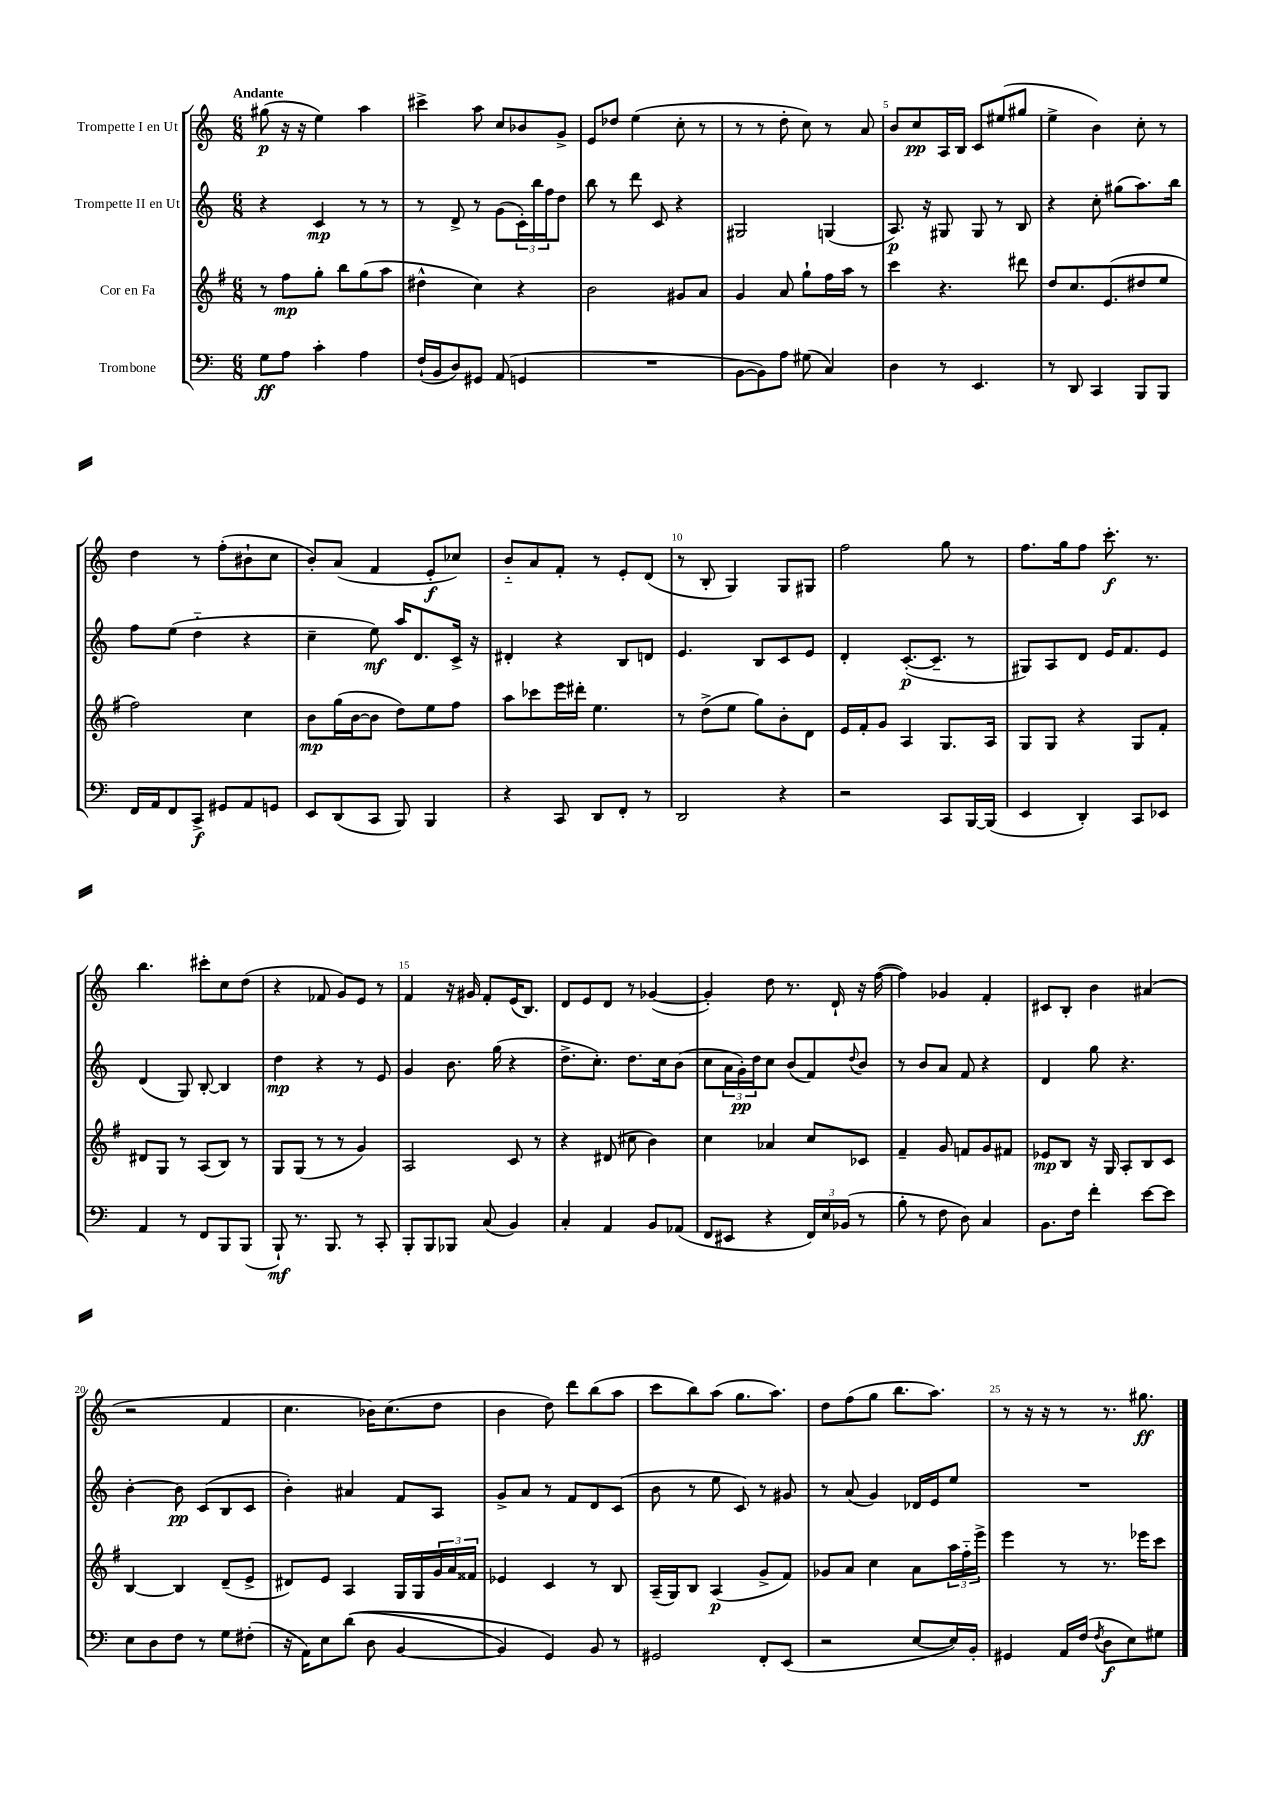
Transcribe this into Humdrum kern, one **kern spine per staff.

**kern	**kern	**kern	**kern
*staff4	*staff3	*staff2	*staff1
*clefF4	*clefG2	*clefG2	*clefG2
*k[]	*k[f#]	*k[]	*k[]
*M6/8	*M6/8	*M6/8	*M6/8
8G\L	8r	4r	(8gg#\
8A\J	8ff#\L	.	16r
.	.	.	16r
4c'\	8gg'\J	4c/	4ee\)
.	8bb\L	.	.
4A\	(8gg\	8r	4aa\
.	8aa\J	8r	.
=	=	=	=
(16F`/LL	4dd#^^\	8r	4ccc#^\
16BB/J	.	.	.
8D/)	.	8d^/	.
8GG#/J	4cc\)	8r	8aa\
(8AA/	.	(8g\L	8cc/L
4GG/	4r	24c'\L)	8b-/
.	.	24bb\	.
.	.	24ff\J	.
.	.	8dd\J	8g^/J
=	=	=	=
2.r	2b\	8bb\	8e/L
.	.	8r	8dd-/J
.	.	8ddd\	(4ee\
.	.	8c/	.
.	8g#/L	4r	8cc'\
.	8a/J	.	8r
=	=	=	=
[8BB\L	4g/	2G#/	8r
8BB\])	.	.	8r
8A\J	8a/	.	8dd'\
(8G#\	8gg`\L	.	8cc\)
4C/)	16ff#\L	(4G/	8r
.	16aa\JJ	.	.
.	8r	.	8a/
=	=	=	=
4D\	4ccc\	8.A/)	8b/L
.	.	.	8cc/
.	.	16r	.
8r	4.r	8G#/	16A/L
.	.	.	16B/JJ
4.EE/	.	8G#/	8c/L
.	.	8r	(8ee#/
.	8ddd#\	8B/	8gg#/J
=	=	=	=
8r	8dd/L	4r	4ee^\
8DD/	8.cc/	.	.
4CC/	.	8cc'\	4b\)
.	(8.e/	.	.
.	.	(8gg#\L	.
8BBB/L	8dd#/	8.aa\)	8cc'\
8BBB/J	8ee/J	.	8r
.	.	16bb\Jk	.
=	=	=	=
16FF/LL	2ff#\)	8ff\L	4dd\
16AA/J	.	.	.
8FF/	.	(8ee\J	.
8CC^/J	.	4dd'~\	8r
8GG#/L	.	.	(8ff'\L
8AA/	4cc\	4r	8b#`\
8GG/J	.	.	8cc\J
=	=	=	=
8EE/L	8b\L	4cc~\	8b'/L)
(8DD/	(16gg\L	.	(8a/J
.	[16b\J	.	.
8CC/J	8b\]J	8ee\)	4f/
8BBB/)	8dd\L)	16aa/LK	.
.	.	8.d/	.
4BBB/	8ee\	.	8e'/L
.	8ff#\J	16c^/Jk	8cc-/J)
.	.	16r	.
=	=	=	=
4r	8aa\L	4d#'/	8b'~/L
.	8ccc-\	.	8a/
8CC/	16eee\L	4r	8f'/J
.	16ddd#'\JJ	.	.
8DD/L	4.ee\	.	8r
8FF'/J	.	8B/L	8e'/L
8r	.	8d/J	(8d/J
=	=	=	=
2DD/	8r	4.e/	8r
.	(8dd^\L	.	8B'/
.	8ee\J	.	4G/)
.	8gg\L)	8B/L	.
4r	8b'\	8c/	8G/L
.	8d\J	8e/J	8G#/J
=	=	=	=
2r	16e/LL	4d'/	2ff\
.	16f#'/J	.	.
.	8g/J	.	.
.	4A/	([8.c'/L	.
.	.	8.c~/]J	.
8CC/L	8.G/L	.	8gg\
[16BBB/L	.	8r	8r
(16BBB/]JJ	16A/Jk	.	.
=	=	=	=
4EE/	8G/L	8G#/L)	8.ff\L
.	8G/J	8A/	.
.	.	.	16gg\k
4DD'/)	4r	8d/J	8ff\J
.	.	16e/LK	8.ccc'\
.	.	8.f/	.
8CC/L	8G/L	.	.
.	.	.	8.r
8EE-/J	8f#'/J	8e/J	.
=	=	=	=
4AA/	8d#/L	(4d/	4.bb\
.	8G/J	.	.
8r	8r	8G/)	.
8FF/L	(8A/L	[8B'/	8ccc#'\L
8BBB/	8B/J)	4B/]	8cc\
(8BBB/J	8r	.	(8dd\J
=	=	=	=
8BBB`/)	8G/L	4dd\	4r
8.r	(8G/J	.	.
.	8r	4r	8f-/
8.BBB/	.	.	.
.	8r	.	8g/L)
8r	4g/)	8r	8e/J
8CC'/	.	8e/	8r
=	=	=	=
8BBB'/L	2A/	4g/	4f/
8BBB/	.	.	.
8BBB-/J	.	8.b\	16r
.	.	.	16g#/
(8C/	.	.	8f'/L
.	.	(16gg\	.
4BB/)	8c/	4r	(16e/K
.	.	.	8.B/J)
.	8r	.	.
=	=	=	=
4C'/	4r	8.dd^\L	8d/L
.	.	.	8e/
.	.	8.cc'\J)	.
4AA/	(8d#/	.	8d/J
.	8cc#\	8.dd\L	8r
8BB/L	4b\)	.	([4g-/
.	.	16cc\k	.
(8AA-/J	.	(8b\J	.
=	=	=	=
8FF/L	4cc\	8cc\L	4g-'/])
8EE#/J	.	24a\L	.
.	.	24g'\)	.
.	.	24dd\J	.
4r	4a-/	8cc\J	8dd\
.	.	(8b/L	8.r
24FF/LL)	8cc/L	8f/)	.
24E/	.	.	.
.	.	.	16d`/
(24BB-/JJ	.	.	.
.	.	8qqdd/	.
8r	8c-/J	8b/J	16r
.	.	.	([16ff\
=	=	=	=
8B'\	4f#~/	8r	4ff\])
8r	.	8b/L	.
8F\	8g/	8a/J	4g-/
8D\)	8f/L	8f/	.
4C/	8g/	4r	4f'/
.	8f#/J	.	.
=	=	=	=
8.BB\L	8e-/L	4d/	8c#/L
.	8B/J	.	8B'/J
16F\Jk	.	.	.
4f'\	16r	8gg\	4b\
.	16G/	.	.
.	8A'/L	4.r	.
[8e\L	8B/	.	(4a#/
8e\]J	8c/J	.	.
=	=	=	=
8E\L	[4B/	[4b'\	2r
8D\	.	.	.
8F\J	4B/]	8b\]	.
8r	.	(8c/L	.
8G\L	(8d~/L	8B/	4f/
(8F#'\J	8e^/J	8c/J	.
=	=	=	=
16r	8d#/L)	4b'\)	4.cc\
16AA\LK)	.	.	.
8E\	8e/J	.	.
&((8d\J	4A/	4a#/	.
8D\	.	.	16b-\LK)
.	.	.	(8.cc\
[4BB/	16G/LL	8f/L	.
.	16G/	.	.
.	24g/	8A/J	8dd\J
.	24a/	.	.
.	24f##/JJ	.	.
=	=	=	=
4BB/])	4e-/	8g^/L	4b\
.	.	8a/J	.
4GG/&)	4c/	8r	8dd\)
.	.	8f/L	8ddd\L
8BB/	8r	8d/	(8bb\
8r	8B/	(8c/J	8aa\J
=	=	=	=
2GG#/	(16A~/LL	8b\	8ccc\L
.	16G/J)	.	.
.	8B/J	8r	8bb\)
.	(4A/	8ee\	(8aa\J
.	.	8c/)	8.gg\L
8FF'/L	8g^/L	8r	.
.	.	.	8.aa\J)
(8EE/J	8f#/J)	8g#/	.
=	=	=	=
2r	8g-/L	8r	8dd\L
.	8a/J	(8a/	(8ff\
.	4cc\	4g/)	8gg\J
.	.	.	8.bb\L
[8E/L	8a\L	16d-/LL	.
.	.	16e/J	8.aa\J)
16E/]L)	24aa\L	8ee/J	.
.	24ff#'~\	.	.
16BB'/JJ	.	.	.
.	24eee^\JJ	.	.
=	=	=	=
4GG#/	4eee\	2.r	8r
.	.	.	16r
.	.	.	16r
16AA/LL	8r	.	8r
(16F/JJ	.	.	.
8qF/	.	.	.
8D\L	8.r	.	8.r
8E\)	.	.	.
.	16eee-\LK	.	8.gg#\
8G#\J	8ccc\J	.	.
==	==	==	==
*-	*-	*-	*-
